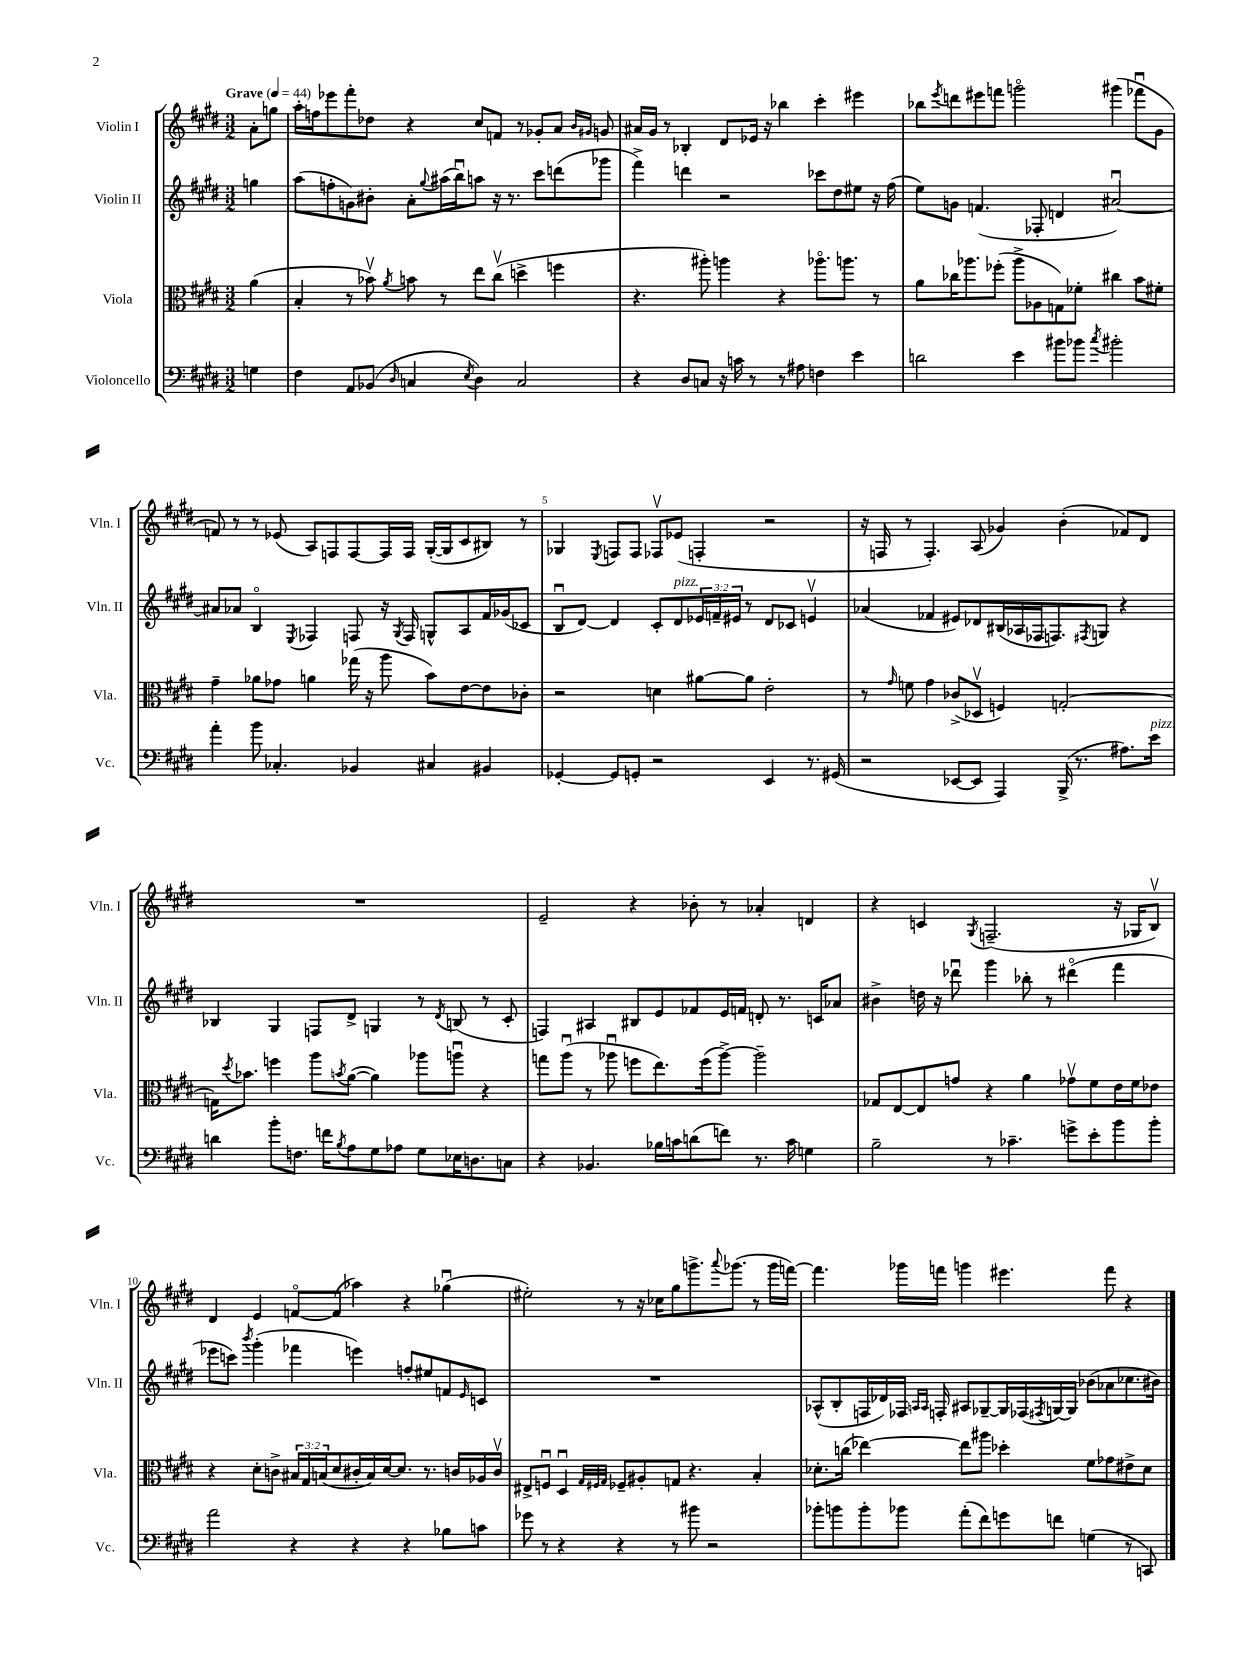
<<
\new StaffGroup <<
\new Staff = "s0" \with { instrumentName = "Violin I" shortInstrumentName = "Vln. I" } {
    \clef treble \key e \major \numericTimeSignature \time 3/2 \partial 4 \tempo "Grave" 4 = 44
    a'8-. g''8 |
    a''16-. f''16 ees'''8 fis'''8-. des''8 r4 cis''8 f'8 r8 ges'8-. a'8 \grace { b'16 gis'16 } g'8 |
    ais'16 gis'16 r8 bes4-. dis'8 ees'16 r16 bes''4 cis'''4-. eis'''4 |
    bes''8 \acciaccatura { e'''8 } d'''8 eis'''8 f'''8 g'''2\flageolet gis'''4( fes'''8\downbow gis'8 |
    f'8) r8 r8 ees'8( a8) f8 f8~ f16 f16 gis16~-.( gis16 cis'8 bis8) r8 |
    ges4 \acciaccatura { e8 } f8 f8 fes8\upbow ees'8( f4-. r2 |
    r16 f16 r8 f4.-.) a8( ges'4) b'4-.( fes'8) dis'8 |
    R1. |
    e'2-- r4 bes'8-. r8 aes'4-. d'4 |
    r4 c'4 \acciaccatura { gis8 } f2.--( r16 ges16 b8\upbow) |
    dis'4 e'4 f'8~\flageolet f'8( aes''4) r4 ges''4\downbow( |
    eis''2-.) r8 r16 ces''16 gis''8 g'''8.-> \appoggiatura { a'''8 } ges'''8.( r8 ges'''16 f'''16~) |
    f'''4. ges'''16 f'''16 g'''4 eis'''4. f'''8 r4 \bar "|." |
}
\new Staff = "s1" \with { instrumentName = "Violin II" shortInstrumentName = "Vln. II" } {
    \clef treble \key e \major \numericTimeSignature \time 3/2 \override Staff.TupletNumber.text = #tuplet-number::calc-fraction-text \partial 4
    g''4 |
    a''8( f''8-. g'8) bis'8-. a'8-. \appoggiatura { gis''8 } ais''16( b''16\downbow) a''8 r16 r8. cis'''8 d'''8( ges'''8 |
    fis'''4->) d'''4 r2 ces'''8 dis''8 eis''8 r16 fis''16( |
    e''8) g'8 f'4.( fes8-. d'4 ais'2~\downbow) |
    ais'8 aes'8 b4\flageolet \acciaccatura { e8 } fes4 f8 r16 \acciaccatura { gis8 } f16 g8-^ a8 fis'16 ges'16( ces'8 |
    b8\downbow dis'8~) dis'4 cis'8-. dis'8^\markup { \italic "pizz." } \tuplet 3/2 { ees'16 f'16-- eis'16 } r8 dis'8 ces'8 e'4\upbow |
    aes'4( fes'4 eis'8) des'8 bis16( aes16 fes16 f8.) \acciaccatura { fis8 } g8 r4 |
    bes4 gis4 f8 dis'8-> g4 r8 \acciaccatura { dis'8 } b8( r8 cis'8-. |
    f4) ais4 bis8 e'8 fes'8 e'16 f'16 d'8-. r8. c'16 aes'8 |
    bis'4-> d''16 r16 des'''8\downbow gis'''4 bes''8-. r8 dis'''4\flageolet( fis'''4 |
    ees'''8 c'''8) \acciaccatura { b'''8 } gis'''4-.( fes'''4 e'''4) f''8-. eis''8 f'8 \grace { e'16 } c'8 |
    R1. |
    aes8-^( b8-. f16 des'16) fes16 \grace { a16 a16 } f16-. ais8 ges8~-- ges16 fes16( \acciaccatura { fis8 } g16~) g16 bes'8( aes'8 ces''8. bis'16) \bar "|." |
}
\new Staff = "s2" \with { instrumentName = "Viola" shortInstrumentName = "Vla." } {
    \clef alto \key e \major \numericTimeSignature \time 3/2 \override Staff.TupletNumber.text = #tuplet-number::calc-fraction-text \partial 4
    a'4( |
    b4-. r8 bes'8\upbow) \acciaccatura { a'8 } b'8 r8 e''8 cis''8\upbow( d''4-> f''4 |
    r4. ais''8-.) a''4 r4 aes''8.\flageolet a''8. r8 |
    a'8 ces''16 aes''8. fes''8-.( aes''8-> aes8 g8) fes'8-. cis''4 b'8 fis'8-. |
    gis'4-- aes'8 ges'8 a'4 ges''16( r16 a''8 b'8) e'8~ e'8 ces'8-. |
    r2 d'4 ais'8~ ais'8 e'2-. |
    r8 \grace { gis'16 } f'8 gis'4 ces'8->( des8\upbow f4) g2~-. |
    g16 \acciaccatura { dis''8 } bes'8. f''4 a''8 \acciaccatura { b'8 } a'8~( a'4) aes''8 a''8\downbow r4 |
    g''8 a''8\downbow( r8 aes''8\downbow f''8 e''8.) f''16( aes''8~->) aes''2-- |
    ges8 e8~ e8 g'8 r4 a'4 ges'8\upbow fis'8 e'16 fis'16 ees'8 |
    r4 dis'8-. c'8-> \tuplet 3/2 { bis16 gis16 b16( } dis'8 cis'16-. b16) dis'16~ dis'8. r8. c'16 aes16 c'16\upbow |
    eis8-> f8\downbow dis4\downbow \grace { gis32 fis32 gis32 } fes8-- ais8-. g8 r4. b4-. |
    des'8.-. c''16( ees''4~) ees''8 ais''8 des''4-. fis'8 ges'8 eis'8-> des'8 \bar "|." |
}
\new Staff = "s3" \with { instrumentName = "Violoncello" shortInstrumentName = "Vc." } {
    \clef bass \key e \major \numericTimeSignature \time 3/2 \partial 4
    g4 |
    fis4 a,8 bes,8( \grace { dis16 } c4 \acciaccatura { e8 } dis4) c2 |
    r4 dis8 c8 r16 c'16 r8 r8 ais8 f4 e'4 |
    d'2 e'4 bis'8 bes'8 \acciaccatura { cis''8 } bis'2-. |
    a'4-. b'8 ces4.-. bes,4 cis4 bis,4 |
    ges,4~-. ges,8 g,8-. r2 e,4 r8. gis,16( |
    r2 ees,8~ ees,8 a,,4) b,,16->( r8. ais8.) e'16^\markup { \italic "pizz." } |
    d'4 b'8-. f8. f'16 \acciaccatura { b8 } a8 gis8 aes8 gis8 ees16 d8. c8 |
    r4 bes,4. bes16 c'16 d'8( f'8) r8. c'16 g4 |
    b2-- r8 ces'4.-- g'8-> e'8-. b'8 b'8-. |
    a'2 r4 r4 r4 bes8 c'8 |
    ges'8 r8 r4 r4 r8 bis'8 r2 |
    bes'8-. b'8 b'8-. bes'8 a'8-.( fis'8) g'8 f'8 g4( r8 c,8) \bar "|." |
}
>>
>>
\layout { \context { \Score \override BarNumber.break-visibility = ##(#f #t #t) barNumberVisibility = #(every-nth-bar-number-visible 5) } }
